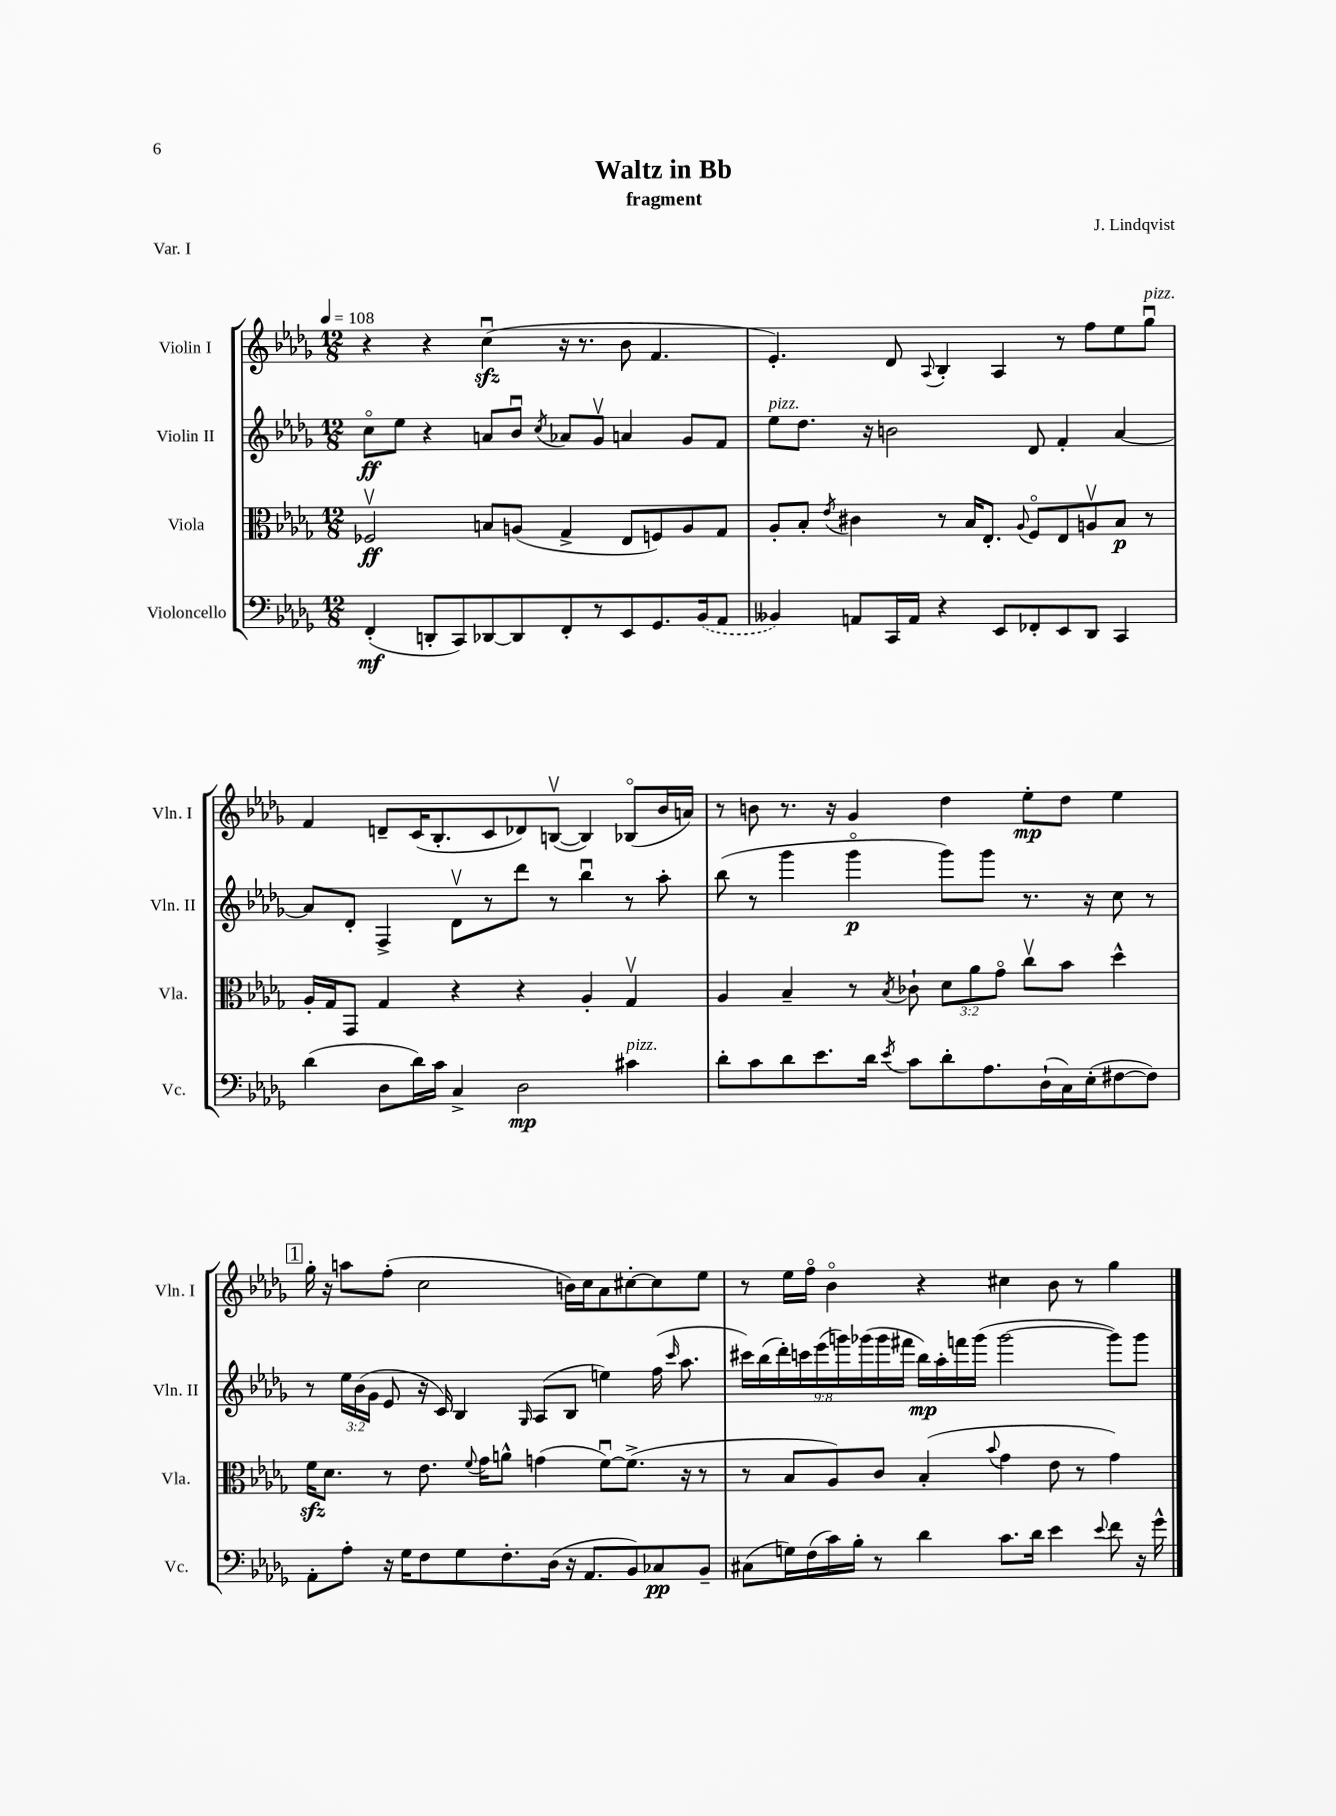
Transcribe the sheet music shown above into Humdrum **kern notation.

**kern	**kern	**kern	**kern
*staff4	*staff3	*staff2	*staff1
*clefF4	*clefC3	*clefG2	*clefG2
*k[b-e-a-d-g-]	*k[b-e-a-d-g-]	*k[b-e-a-d-g-]	*k[b-e-a-d-g-]
*M12/8	*M12/8	*M12/8	*M12/8
*MM108	*MM108	*MM108	*MM108
(4FF'	2F-v	8cco	4r
.	.	8ee-	.
8DD'	.	4r	4r
8CC)	.	.	.
[8DD-	8B	8a	(4ccu
8DD-]	(8A	8b-u	.
.	.	8qcc	.
8FF'	4G-^	8a-	16r
.	.	.	8.r
8r	.	8g-v	.
8EE-	8E-	4a	8b-
8.GG-	8F)	.	4.f
.	8A	8g-	.
(16BB-	.	.	.
8AA-	8G-	8f	.
=	=	=	=
4BB--)	8A-'	8ee-	4.e-')
.	8B-'	8.dd-	.
.	8qe-	.	.
8AA	4c#	.	.
.	.	16r	.
16CC	.	2b	8d-
16AA	.	.	.
.	.	.	8qqA-
4r	8r	.	4B-'
.	16B-	.	.
.	8.E-'	.	.
8EE-	.	.	4A-
.	8qqA-	.	.
8FF-'	8Fo	8d-	.
8EE-	8E-	4f'	8r
8DD-	8Av	.	8ff
4CC	8B-	[4a-	8ee-
.	8r	.	8gg-u
=	=	=	=
(4d-	16A-'	8a-]	4f
.	16G-	.	.
.	8GG-	8d-'	.
8D-	4G-	4F^	8d~
16d-)	.	.	(16c
16c	.	.	8.B-'
4C^	4r	8d-v	.
.	.	8r	8c
2D-	4r	8ddd-	8d-)
.	.	8r	([8Bv
.	4A-'	4bb-u	4B])
4c#	4G-v	8r	(8B-o
.	.	8aa-'	16b-
.	.	.	16a)
=	=	=	=
8d-'	4A-	(8bb-	8r
8c	.	8r	8b
8d-	4B-~	4ggg-	8.r
8.e-	.	.	.
.	.	.	16r
.	8r	4ggg-o	4g-
16d-	.	.	.
8qe-	8qB-	.	.
8c	8c-`	.	.
8d-'	12d-	8ggg-)	4dd-
.	12a-	.	.
8.A-	.	8ggg-	.
.	12g-o	.	.
.	8ccv	8.r	8ee-'
(16D-`	.	.	.
16C)	8b-	.	8dd-
(16E-'	.	16r	.
[8F#	4dd-^^	8cc	4ee-
8F#])	.	8r	.
=	=	=	=
8AA-'	16f	8r	16gg-'
.	8.d-	.	16r
8A-'	.	24ee-	8aa
.	.	(24b-	.
.	.	24g-	.
16r	8r	8e-	(8ff'
16G-	.	.	.
8F	8.e-	16r	2cc
.	.	16c)	.
8G-	.	4B-	.
.	8qqf	.	.
.	16g-	.	.
8.F'	8a^^	.	.
.	.	16qqG-	.
.	(4g	(8A-	.
(16D-	.	.	.
16r	.	8B-	16b)
8.AA-	.	.	16cc
.	[8fu)	4ee)	8a-
8BB-)	(8.f^]	.	[8cc#'
8C-	.	(16ff	8cc#]
.	.	16qqccc	.
.	16r	8.aa-	.
8BB-~	8r	.	8ee-
=	=	=	=
(8C#	8r	18ccc#)	8r
.	.	(18bb-	.
.	.	18ddd-')	.
16G)	8B-	.	16ee-
.	.	18ccc	.
(16F	.	.	16ffo
.	.	(18eee-	.
16c)	8A-)	.	4b-o
.	.	18ggg)	.
16B-'	.	.	.
.	.	(18ggg-	.
8r	8c	.	.
.	.	18ggg-	.
.	.	18fff#	.
4d-	(4B-'	16bb-)	4r
.	.	16aa-'	.
.	.	16fff	.
.	.	(16ggg-	.
.	8qqb-	.	.
8.c	4g-	[2ggg-	4cc#
16d-	.	.	.
4e-	8e-	.	8b-
.	8r	.	8r
8qqe-	.	.	.
8f	4g-)	8ggg-])	4gg-
16r	.	8ggg-	.
16g-^^	.	.	.
==	==	==	==
*-	*-	*-	*-
